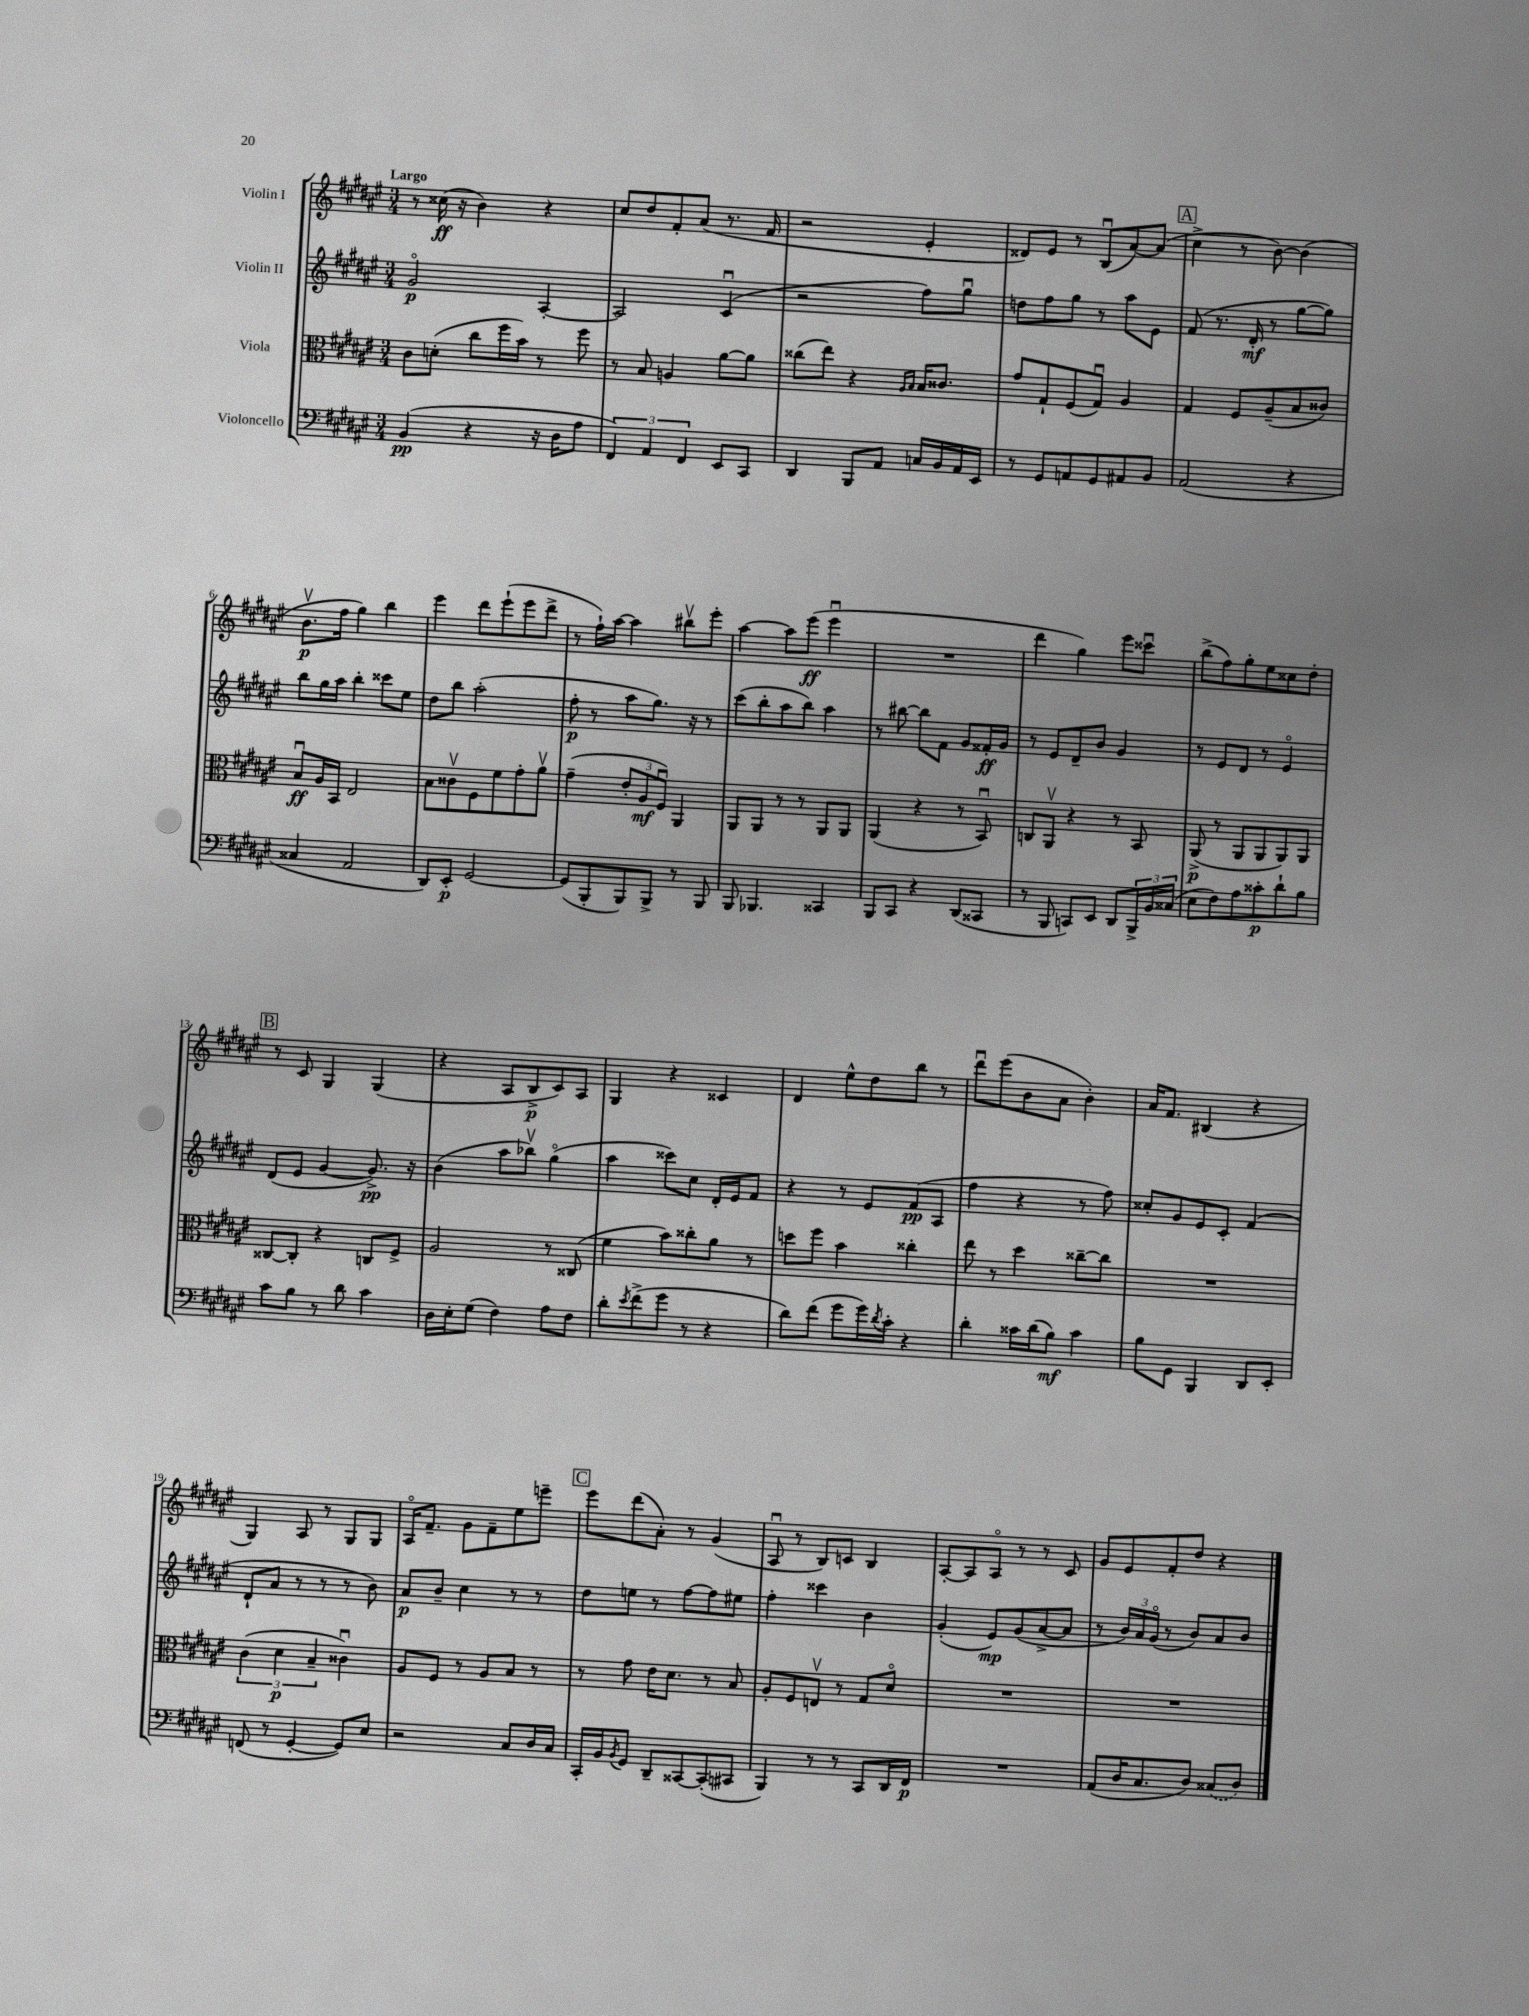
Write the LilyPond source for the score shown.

<<
\new StaffGroup <<
\new Staff = "s0" \with { instrumentName = "Violin I" } {
    \clef treble \key fis \major \numericTimeSignature \time 3/4 \tempo "Largo"
    r8 cisis''16\ff( r16 b'4) r4 |
    cis''8 dis''8 fis'8-. ais'8( r8. fis'16 |
    r2 eis'4-. |
    disis'8) eis'8 r8 b8\downbow( ais'8~) ais'8( |
    \mark \markup { \box "A" } cis''4-> r8 b'8~) b'4( |
    b'8.\upbow\p fis''16 gis''4) b''4 |
    eis'''4 dis'''8 eis'''8-!( eis'''8 dis'''8-> |
    r8 fis''16-!) ais''16~ ais''4 bis''8\upbow eis'''8-. |
    ais''4~ ais''8 eis'''8\ff( eis'''4\downbow |
    R2. |
    dis'''4 gis''4) eis'''8 cisis'''8\downbow |
    b''8->( fis''8) gis''8-. eis''8 cisis''8 dis''8-. |
    \mark \markup { \box "B" } r8 cis'8 gis4 gis4( |
    r4 ais8 b8->\p cis'8) ais8 |
    gis4 r4 cisis'4 |
    dis'4 eis''8-^ dis''8 b''8 r8 |
    dis'''8\downbow eis'''8( b'8 ais'8 b'4-.) |
    ais'16 fis'8. bis4( r4 |
    gis4) ais8 r8 gis8 gis8 |
    ais16\flageolet fis'8.-- gis'8 fis'8-- eis''8 e'''8-- |
    \mark \markup { \box "C" } eis'''8 dis'''8( ais'8-.) r8 gis'4( |
    ais8\downbow r8 b8) c'8 b4 |
    ais8~-. ais8 ais8\flageolet r8 r8 cis'8 |
    gis'8 eis'8 fis'8-. dis''8 r4 \bar "|." |
}
\new Staff = "s1" \with { instrumentName = "Violin II" } {
    \clef treble \key fis \major \numericTimeSignature \time 3/4
    gis'2\flageolet\p ais4~-. |
    ais2 cis'4\downbow( |
    r2 fis''8) gis''8\downbow |
    d''8 fis''8 gis''8 r8 ais''8 eis'8 |
    \mark \markup { \box "A" } fis'8( r8. dis'16-.\mf r8 gis''8~ gis''8) |
    b''8 gis''16 ais''16 b''4-. cisis'''8 eis''8 |
    dis''8 b''8 ais''2-.( |
    fis''8-.\p r8 ais''8 gis''8.) r16 r8 |
    cis'''8( b''8-. ais''8 b''8) ais''4 |
    r8 bis''8~ bis''8 fis'8 gis'8 fisis'16-.\ff gis'16 |
    r8 eis'8 dis'8-- b'8 gis'4 |
    r8 eis'8 dis'8 r8 eis'4\flageolet |
    \mark \markup { \box "B" } dis'8( eis'8 gis'4~ gis'8.->\pp) r16 |
    b'4( ais''8 bes''8\upbow) gis''4\flageolet( |
    ais''4 cisis'''8) cis''8 dis'16-. eis'16 fis'8 |
    r4 r8 eis'8 fis'8\pp( ais8 |
    fis''4 r4 r8 fis''8) |
    cisis''8-. gis'8 eis'8 cis'8-. fis'4( |
    dis'8-! ais'8 r8 r8 r8 b'8) |
    ais'8\p b'8-- cis''4 r8 r8 |
    \mark \markup { \box "C" } dis''8 e''8 r8 fis''8~ fis''8 eis''8 |
    fis''4-. cisis'''4 b'4 |
    gis'4-.( eis'8\mp) gis'8( ais'8~-> ais'8 |
    r8 \tuplet 3/2 { b'16) ais'16 gis'16\flageolet( } r8 b'8) ais'8 b'8 \bar "|." |
}
\new Staff = "s2" \with { instrumentName = "Viola" } {
    \clef alto \key fis \major \numericTimeSignature \time 3/4
    cis'8 d'8-.( cis''8 fis''16 b'16) r8 fis''8 |
    r8 b8 a4 ais'8~ ais'8 |
    cisis''8( eis''8) r4 \grace { ais16 b16 } b16 cisis'8. |
    gis'8 gis8-! fis8( gis8\downbow) ais4 |
    \mark \markup { \box "A" } gis4 fis8 ais8--( b8 cisis'8) |
    b8\downbow\ff ais16 b,16 eis2 |
    b8 cisis'8\upbow fis8 fis'8 gis'8-. ais'8\upbow |
    gis'4--( \tuplet 3/2 { eis'8-. ais8\mf fis8\downbow) } ais,4 |
    ais,8 ais,8 r8 r8 ais,8 ais,8 |
    ais,4( r4 r8 b,8\downbow) |
    c8 ais,8\upbow r4 r8 b,8 |
    ais,8->\p( r8 ais,8 ais,8 ais,8) ais,8 |
    \mark \markup { \box "B" } cisis8~ cisis8-. r4 c8 fis8-> |
    ais2 r8 cisis8( |
    fis'4 b'8) cisis''8-. ais'8 r8 |
    d''8 fis''8 b'4 cisis''4-. |
    eis''8 r8 dis''4 cisis''8~-- cisis''8 |
    R2. |
    \tuplet 3/2 { cis'4( dis'4\p b4-- } cisis'4\downbow) |
    ais8 fis8 r8 ais8 b8 r8 |
    \mark \markup { \box "C" } r8 gis'8 eis'16 dis'8. r8 b8 |
    ais8-. fis8 e8\upbow r8 gis8 dis'8\flageolet |
    R2. |
    R2. \bar "|." |
}
\new Staff = "s3" \with { instrumentName = "Violoncello" } {
    \clef bass \key fis \major \numericTimeSignature \time 3/4
    b,4\pp( r4 r16 dis16 ais8 |
    \tuplet 3/2 { fis,4) ais,4 fis,4 } eis,8 cis,8 |
    dis,4 b,,8 ais,8 c16 b,16 ais,16 eis,16 |
    r8 gis,8 a,8 gis,8 ais,8 b,8 |
    \mark \markup { \box "A" } ais,2( r4 |
    cisis4 ais,2 |
    dis,8) eis,8-.\p gis,2~ |
    gis,8( b,,8-. b,,8) b,,8-> r8 b,,8 |
    b,,8 bes,,4. cisis,4 |
    b,,8 cis,8 r4 dis,8( cisis,8 |
    r8 b,,8 c,8) eis,8 dis,8 \tuplet 3/2 { b,,16-> b,16 cisis16( } |
    eis8 fis8) ais8 cisis'8-.\p dis'8-! b8 |
    \mark \markup { \box "B" } cis'8 b8 r8 dis'8 cis'4 |
    dis16 eis16-. gis8( fis4) ais8 fis8 |
    dis'8-. \acciaccatura { eis'8 } fis'8->( gis'8 r8 r4 |
    dis'8) fis'8( gis'8 gis'16) \acciaccatura { dis'8 } cis'16-. r4 |
    dis'4-. cisis'16 dis'16( b8\mf) cisis'4 |
    b8 gis,8 b,,4 dis,8 eis,8-. |
    f,8( r8 gis,4~-. gis,8) eis8 |
    r2 cis8 dis16 cis16 |
    \mark \markup { \box "C" } cis,16-. b,16 \acciaccatura { b,8 } gis,8 dis,8-- cisis,8~ cisis,8-.( cis,8 |
    b,,4) r8 r8 cis,8 dis,16 fis,16\p |
    R2. |
    ais,8( dis16 cis8. dis8) \once \slurDashed cisis8( dis8) \bar "|." |
}
>>
>>
